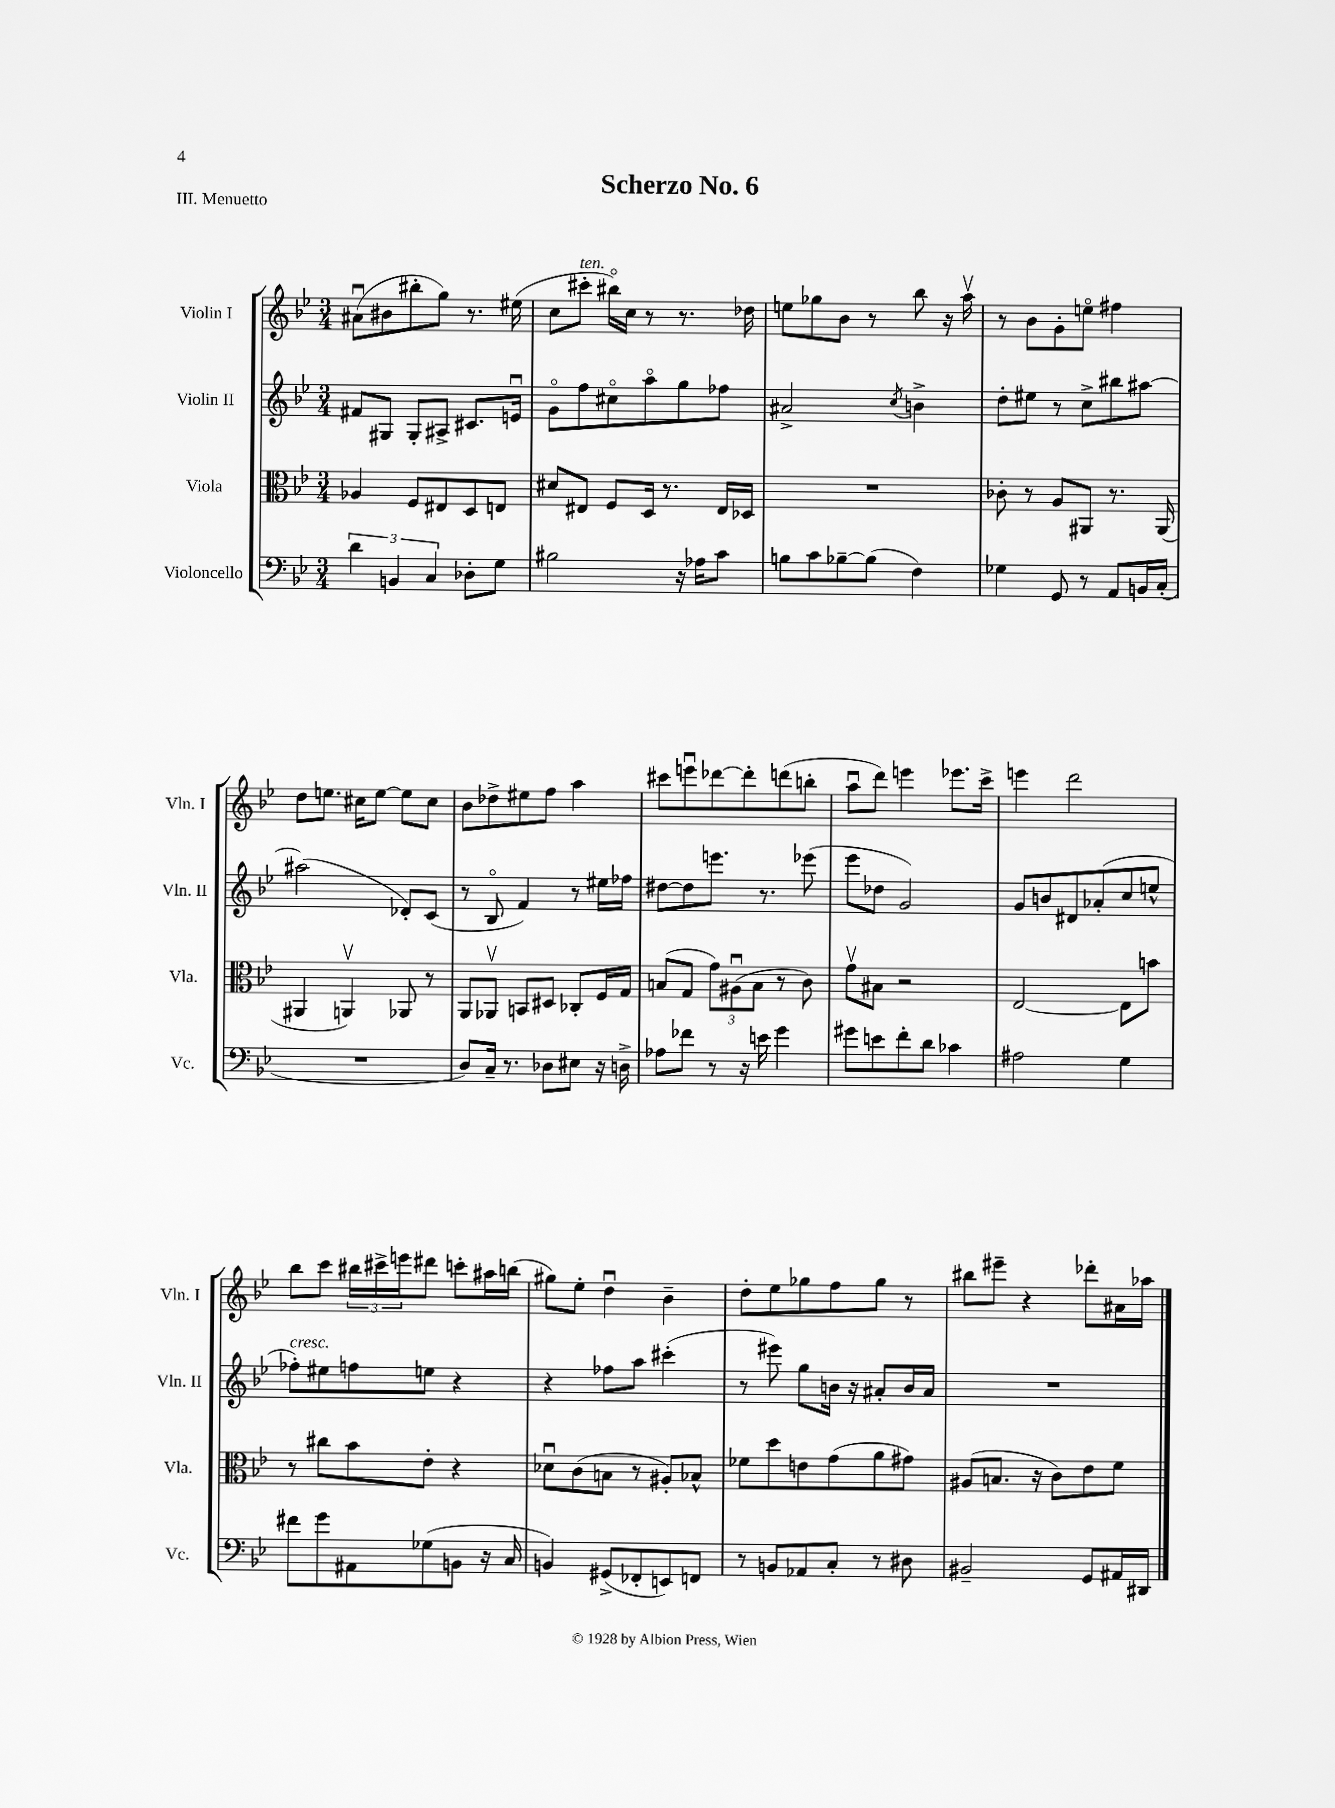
\header { title = "Scherzo No. 6" piece = "III. Menuetto" }
<<
\new StaffGroup <<
\new Staff = "s0" \with { instrumentName = "Violin I" shortInstrumentName = "Vln. I" } {
    \clef treble \key bes \major \numericTimeSignature \time 3/4
    ais'8\downbow( bis'8 bis''8-. g''8) r8. eis''16( |
    c''8 cis'''8-.^\markup { \italic "ten." } bis''16\flageolet) c''16 r8 r8. des''16 |
    e''8 ges''8 bes'8 r8 bes''8 r16 a''16\upbow |
    r8 bes'8 g'8-. e''8\flageolet fis''4 |
    d''8 e''8. cis''16 e''8~ e''8 cis''8 |
    bes'8 des''8-> eis''8 f''8 a''4 |
    cis'''8 e'''8\downbow des'''8~ des'''8-. d'''8( b''8-. |
    a''8\downbow d'''8) e'''4 ees'''8. c'''16-> |
    e'''4 d'''2 |
    bes''8 c'''8 \tuplet 3/2 { bis''16 cis'''16-> e'''16 } dis'''8 c'''8-. ais''16 b''16( |
    gis''8) ees''8-. d''4\downbow bes'4-- |
    d''8-. ees''8 ges''8 f''8 ges''8 r8 |
    bis''8 eis'''8-- r4 des'''8-. ais'16 aes''16 \bar "|." |
}
\new Staff = "s1" \with { instrumentName = "Violin II" shortInstrumentName = "Vln. II" } {
    \clef treble \key bes \major \numericTimeSignature \time 3/4
    fis'8 gis8 gis8-. ais8-> cis'8. e'16\downbow |
    g'8\flageolet f''8 cis''8\flageolet a''8\flageolet g''8 fes''8 |
    ais'2-> \acciaccatura { c''8 } b'4-> |
    d''8-. eis''8 r8 c''8-> bis''8 ais''8~ |
    ais''2( des'8-.) c'8( |
    r8 bes8\flageolet f'4) r8 eis''16 fes''16 |
    dis''8~ dis''8 e'''8. r8. ees'''8( |
    ees'''8 des''8 g'2) |
    g'8 b'8 dis'8 aes'8-.( c''8 e''8-^ |
    fes''8-.^\markup { \italic "cresc." }) eis''8 f''8 e''8 r4 |
    r4 fes''8 a''8 cis'''4-.( |
    r8 eis'''8) g''8 b'16 r16 ais'8-. b'16 ais'16 |
    R2. \bar "|." |
}
\new Staff = "s2" \with { instrumentName = "Viola" shortInstrumentName = "Vla." } {
    \clef alto \key bes \major \numericTimeSignature \time 3/4
    aes4 f8 eis8 d8 e8 |
    dis'8 eis8 f8 d16 r8. eis16 des16 |
    R2. |
    ces'8-. r8 a8 ais,8 r8. ais,16( |
    ais,4 a,4\upbow) aes,8 r8 |
    a,8 aes,8\upbow b,8 dis8 ces8-. f16 g16 |
    b8( g8 \tuplet 3/2 { g'8) ais8\downbow( b8 } r8 c'8) |
    g'8\upbow bis8 r2 |
    ees2~ ees8 b'8 |
    r8 cis''8 bes'8 ees'8-. r4 |
    des'8\downbow c'8( b8 r8 ais8-.) bes8-^ |
    fes'8 d''8 e'8 g'8( a'8 gis'8) |
    ais8( b8. r16 c'8) ees'8 f'8 \bar "|." |
}
\new Staff = "s3" \with { instrumentName = "Violoncello" shortInstrumentName = "Vc." } {
    \clef bass \key bes \major \numericTimeSignature \time 3/4
    \tuplet 3/2 { d'4 b,4 c4 } des8-. g8 |
    bis2 r16 aes16 c'8 |
    b8 c'8 bes8~-- bes8( f4) |
    ges4 g,8 r8 a,8 b,16 c16-.( |
    R2. |
    d8) c16-- r8. des8 eis8 r16 d16-> |
    aes8 fes'8 r8 r16 e'16 g'4 |
    gis'8 e'8 f'8-. d'8 ces'4 |
    ais2 g4 |
    fis'8 g'8 ais,8 ges8( b,8 r16 c16 |
    b,4) gis,8->( fes,8-. e,8) f,8 |
    r8 b,8 aes,8 c8-. r8 dis8 |
    bis,2-- g,8 ais,16 dis,16 \bar "|." |
}
>>
>>
\layout { \context { \Score \remove "Bar_number_engraver" } }
